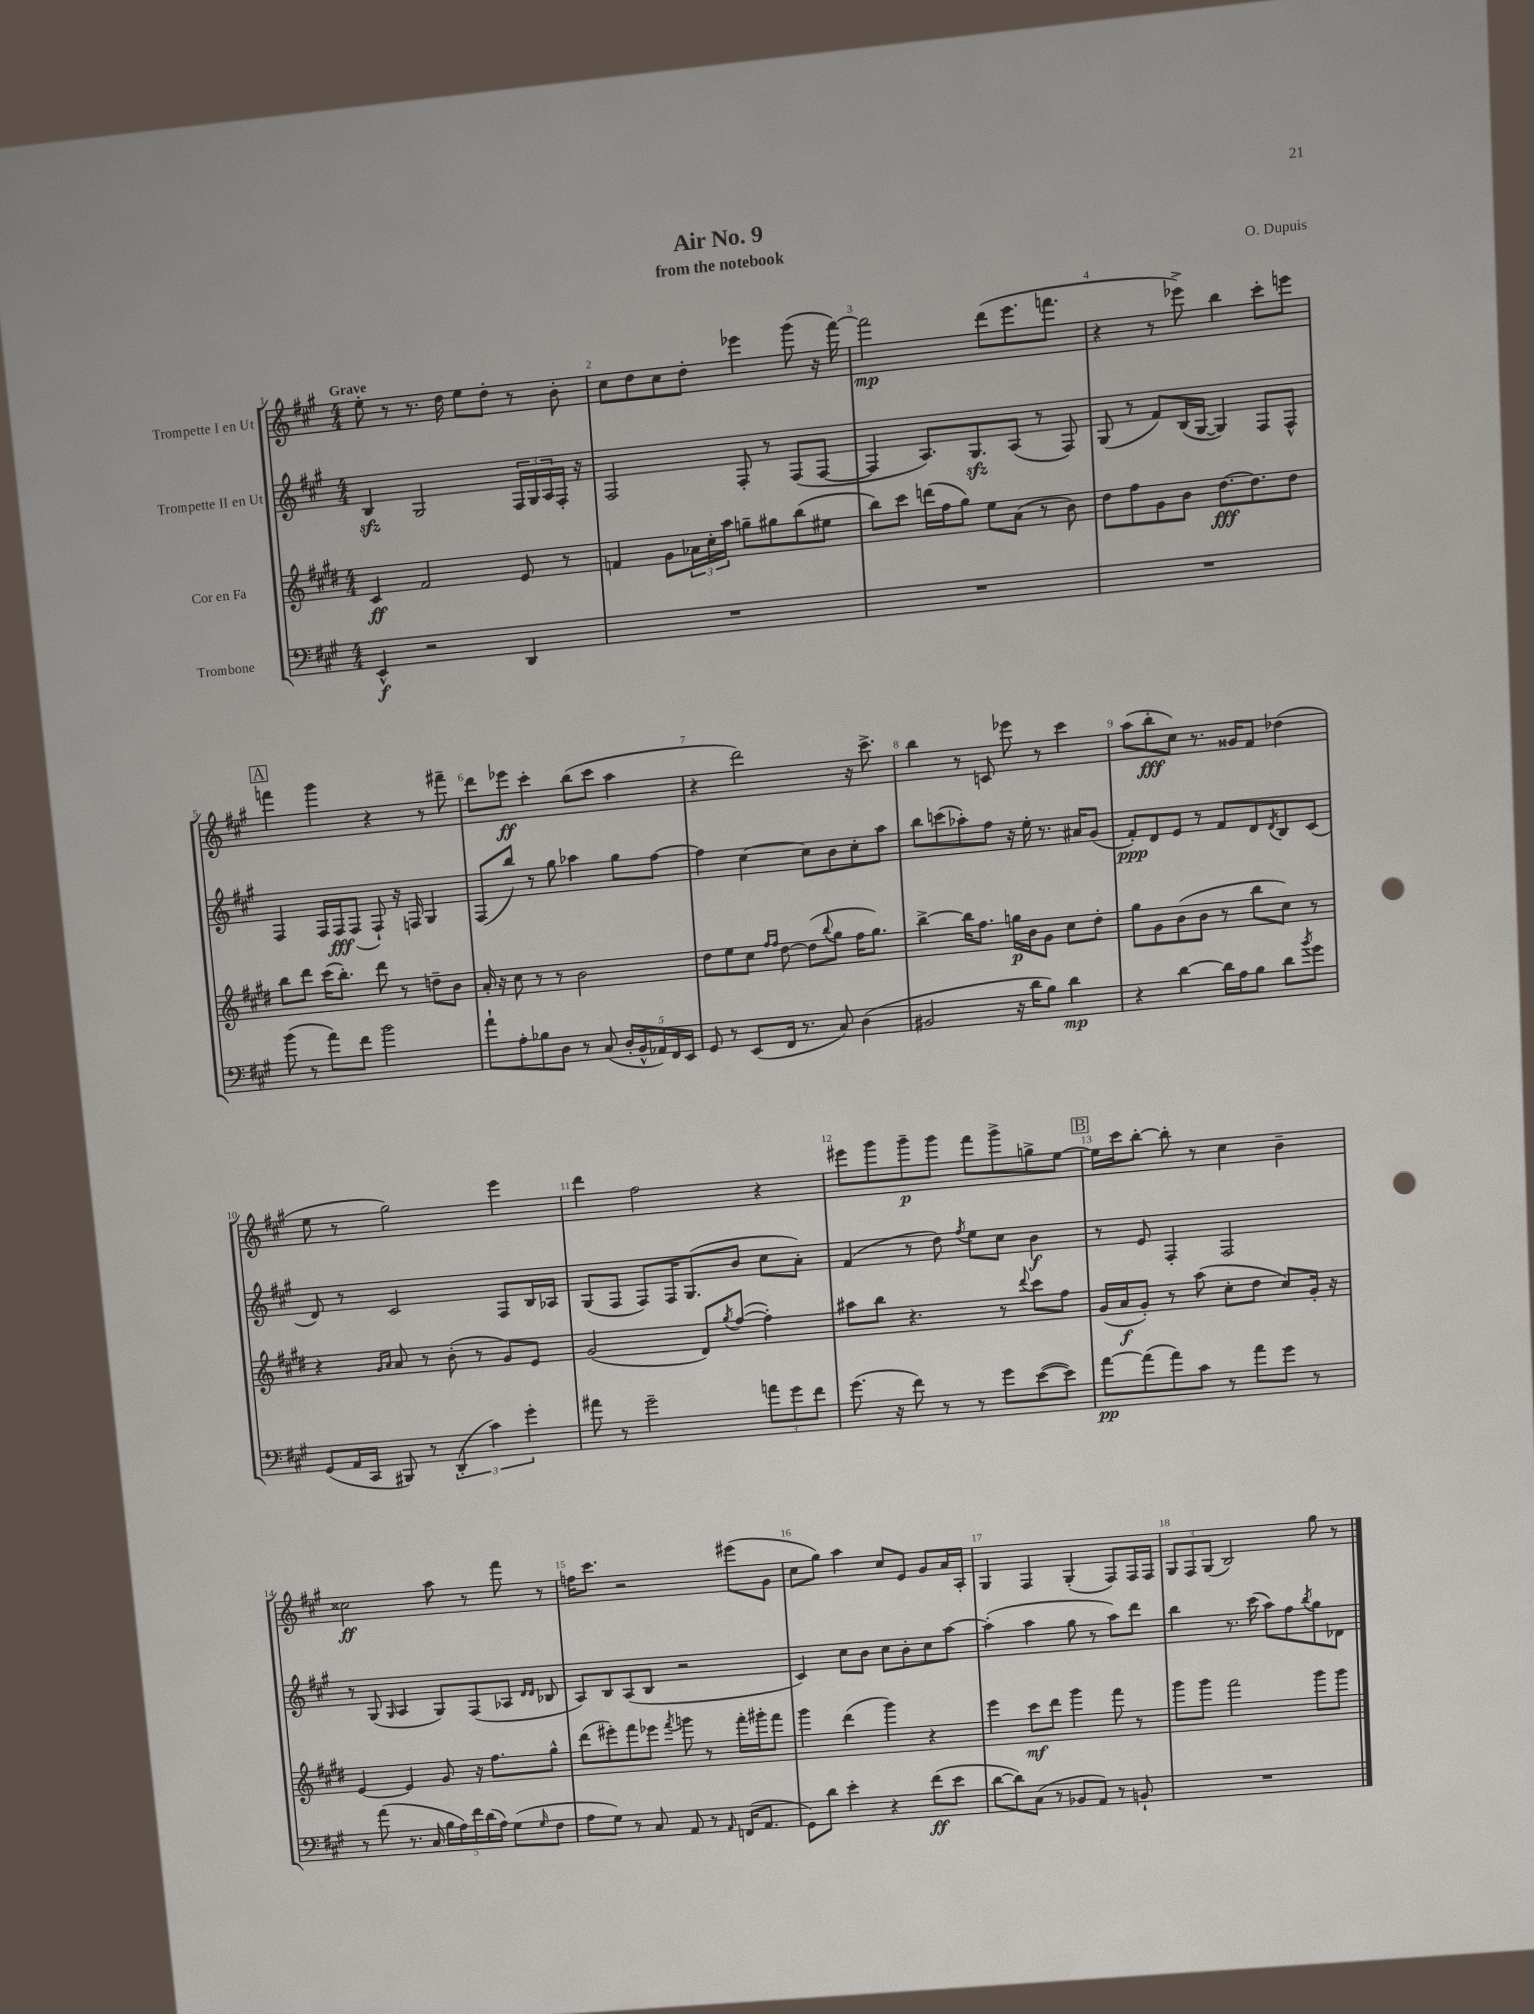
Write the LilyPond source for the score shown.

\header { title = "Air No. 9" composer = "O. Dupuis" subtitle = "from the notebook" }
<<
\new StaffGroup <<
\new Staff = "s0" \with { instrumentName = "Trompette I en Ut" } {
    \clef treble \key a \major \numericTimeSignature \time 4/4 \tempo "Grave"
    e''8-. r8 r8. d''16 e''8 d''8-. r8 b'8-. |
    cis''8 d''8 cis''8 d''8-. ees'''4 gis'''8( r16 fis'''16~) |
    fis'''2\mp d'''8( e'''8. f'''8. |
    r4 r8 ees'''8->) b''4 cis'''8-. e'''8 |
    \mark \markup { \box "A" } f'''4 gis'''4 r4 r8 fis'''8-- |
    d'''8 ees'''8\ff cis'''4-. b''8( cis'''8 a''4 |
    r4 d'''2) r16 cis'''8.-> |
    b''4 r8 c'8 ees'''8 r8 cis'''4 |
    a''8( b''8-.\fff cis''8) r8. gisis'16 fis'8 des''4( |
    e''8 r8 gis''2) e'''4 |
    d'''4 fis''2 r4 |
    eis'''8 gis'''8 gis'''8--\p gis'''8 fis'''8 gis'''8-> g''8-> e''8~ |
    \mark \markup { \box "B" } e''16 cis'''16 b''8~-. b''8-. r8 cis''4 b'4-- |
    cisis''2\ff a''8 r8 fis'''8 r8 |
    f''16 cis'''8. r2 eis'''8( gis'8 |
    cis''8 gis''8) a''4 cis''8 e'8 gis'8 a'16 a16-. |
    gis4 fis4 gis4-.( fis8) fis16 fis16 |
    \tuplet 3/2 { gis8 fis8 gis8( } b2) gis''8 r8 \bar "|." |
}
\new Staff = "s1" \with { instrumentName = "Trompette II en Ut" } {
    \clef treble \key a \major \numericTimeSignature \time 4/4
    b4\sfz gis2 \tuplet 3/2 { fis16 gis16 a16 } fis16-. r16 |
    fis2 fis8-. r8 fis8( fis8~ |
    fis4 a8.) gis8.\sfz a8( r8 fis8) |
    gis8( r8 fis'8) b16( gis16~ gis4) fis8 fis8-^ |
    \mark \markup { \box "A" } fis4 fis16 fis16\fff fis8( fis8-!) r16 f16 gis4 |
    fis8( b''8) r8 gis''8 aes''4 gis''8 fis''8~ |
    fis''4 cis''4~ cis''8 b'8 cis''8-. a''8 |
    b''8 c'''8( aes''8-.) fis''8 r16 e''16-. r8. ais'16 gis'8( |
    fis'8-.\ppp) d'8 e'8 r8 fis'8 d'8 \acciaccatura { d'8 } b8 cis'8( |
    d'8) r8 cis'2 fis8 b16 aes16 |
    gis8( fis8 fis8) fis16 gis8.( b'8 cis''8 a'8-.) |
    fis'4( r8 d''8) \acciaccatura { fis''8 } e''8 cis''8 b'4\f |
    \mark \markup { \box "B" } r8 e'8 fis4-. fis2 |
    r8 gis8( \grace { gis16 } a4 gis8) fis8( aes8 \grace { d'16 d'16 } bes8 |
    a8) b8 a8( b8 r2 |
    cis'4) cis''8 b'8 cis''8 b'8-. cis''8 a''8~ |
    a''4-.( a''4 gis''8 r8 a''8) d'''8 |
    b''4 r8. cis'''16( a''8) fis''8 \acciaccatura { b''8 } gis''8 des'8 \bar "|." |
}
\new Staff = "s2" \with { instrumentName = "Cor en Fa" } {
    \clef treble \key e \major \numericTimeSignature \time 4/4
    cis'4\ff fis'2 e'8 r8 |
    f'4 gis'8 \tuplet 3/2 { aes'16 cis''16-. a''16 } g''8-- gis''8 b''8( eis''8 |
    b''8) cis'''8 d'''16( fis''16 gis''8) e''8 a'8( r8 b'8) |
    dis''8 fis''8 gis'8 b'8 dis''8.~\fff dis''8. dis''8 |
    \mark \markup { \box "A" } b''8 dis'''8 cis'''16( b''8.-.) dis'''8 r8 d''8-- b'8 |
    a'16-. r16 cis''8 r8 r8 b'2 |
    dis''8 e''8 cis''8 \grace { fis''16 fis''16 } dis''8~ dis''8( \appoggiatura { b''8 } gis''8 fis''16 gis''8.) |
    b''4~-> b''16 fis''8. g''16\p b'16 gis'8 cis''8 dis''8-. |
    gis''8 gis'8 b'8( b'8 r8 b''8 cis''8) r8 |
    r4 \grace { gis'16 a'16 } a'8 r8 b'8-.( r8 gis'8) e'8 |
    gis'2( dis'8) \acciaccatura { gis''8 } fis''8~( fis''4-.) |
    ais''8 b''8 r4. r8 \appoggiatura { dis'''8 } cis'''8 fis''8 |
    \mark \markup { \box "B" } gis'16( a'16\f gis'8-.) r8 a''8( cis''8-. dis''8 cis''8) gis'16-. r16 |
    e'4~ e'4 gis'8 r16 fis''8. gis''8-^ |
    dis'''8( eis'''8-.) fis'''8 ees'''8 \acciaccatura { fis'''8 } g'''8 r8 fis'''16-. gis'''16-. fis'''8 |
    gis'''4 dis'''4( gis'''4) r4 |
    e'''4 cis'''8\mf dis'''8 gis'''4 fis'''8 r8 |
    gis'''8 gis'''8 fis'''2 gis'''8 gis'''8 \bar "|." |
}
\new Staff = "s3" \with { instrumentName = "Trombone" } {
    \clef bass \key a \major \numericTimeSignature \time 4/4
    e,4-^\f r2 d,4 |
    R1 |
    R1 |
    R1 |
    \mark \markup { \box "A" } b'8( r8 a'8) fis'8 b'2 |
    a'8-! a8-. bes8 d8 r8 cis8( \tuplet 5/4 { d16-. b,16-^ aes,16) fis,16 e,16 } |
    gis,8 r8 e,8( fis,16 r8. cis8) d4( |
    bis,2 r16 d'16 b8) d'4\mp |
    r4 d'4~ d'16 a16 b8 d'8 \acciaccatura { b'8 } gis'8 |
    gis,8( a,16 cis,16 bis,,8) r8 \tuplet 3/2 { d,4-.( cis'4) gis'4-. } |
    ais'8 r8 gis'2-- \tuplet 3/2 { a'8 gis'8 fis'8 } |
    gis'8.( r16 fis'8) r8 r8 gis'8 e'8~( e'8) |
    \mark \markup { \box "B" } a'8~\pp a'8( a'8) cis'8 r8 a'8 gis'8 r8 |
    r8 a'8( r8. cis16 \tuplet 5/4 { b16 a16) fis'16 d'16( a16) } gis8( \grace { gis16 } fis8 |
    a8 gis8) r8 cis8 a,8 r8 \grace { a,16 } f,16( a,8. |
    gis,8) d'8 e'4-. r4 fis'8\ff( e'8 |
    d'8~ d'8) cis8( r8 bes,8 a,8) r8 b,8-! |
    R1 \bar "|." |
}
>>
>>
\layout { \context { \Score \override BarNumber.break-visibility = ##(#f #t #t) barNumberVisibility = #all-bar-numbers-visible } }
